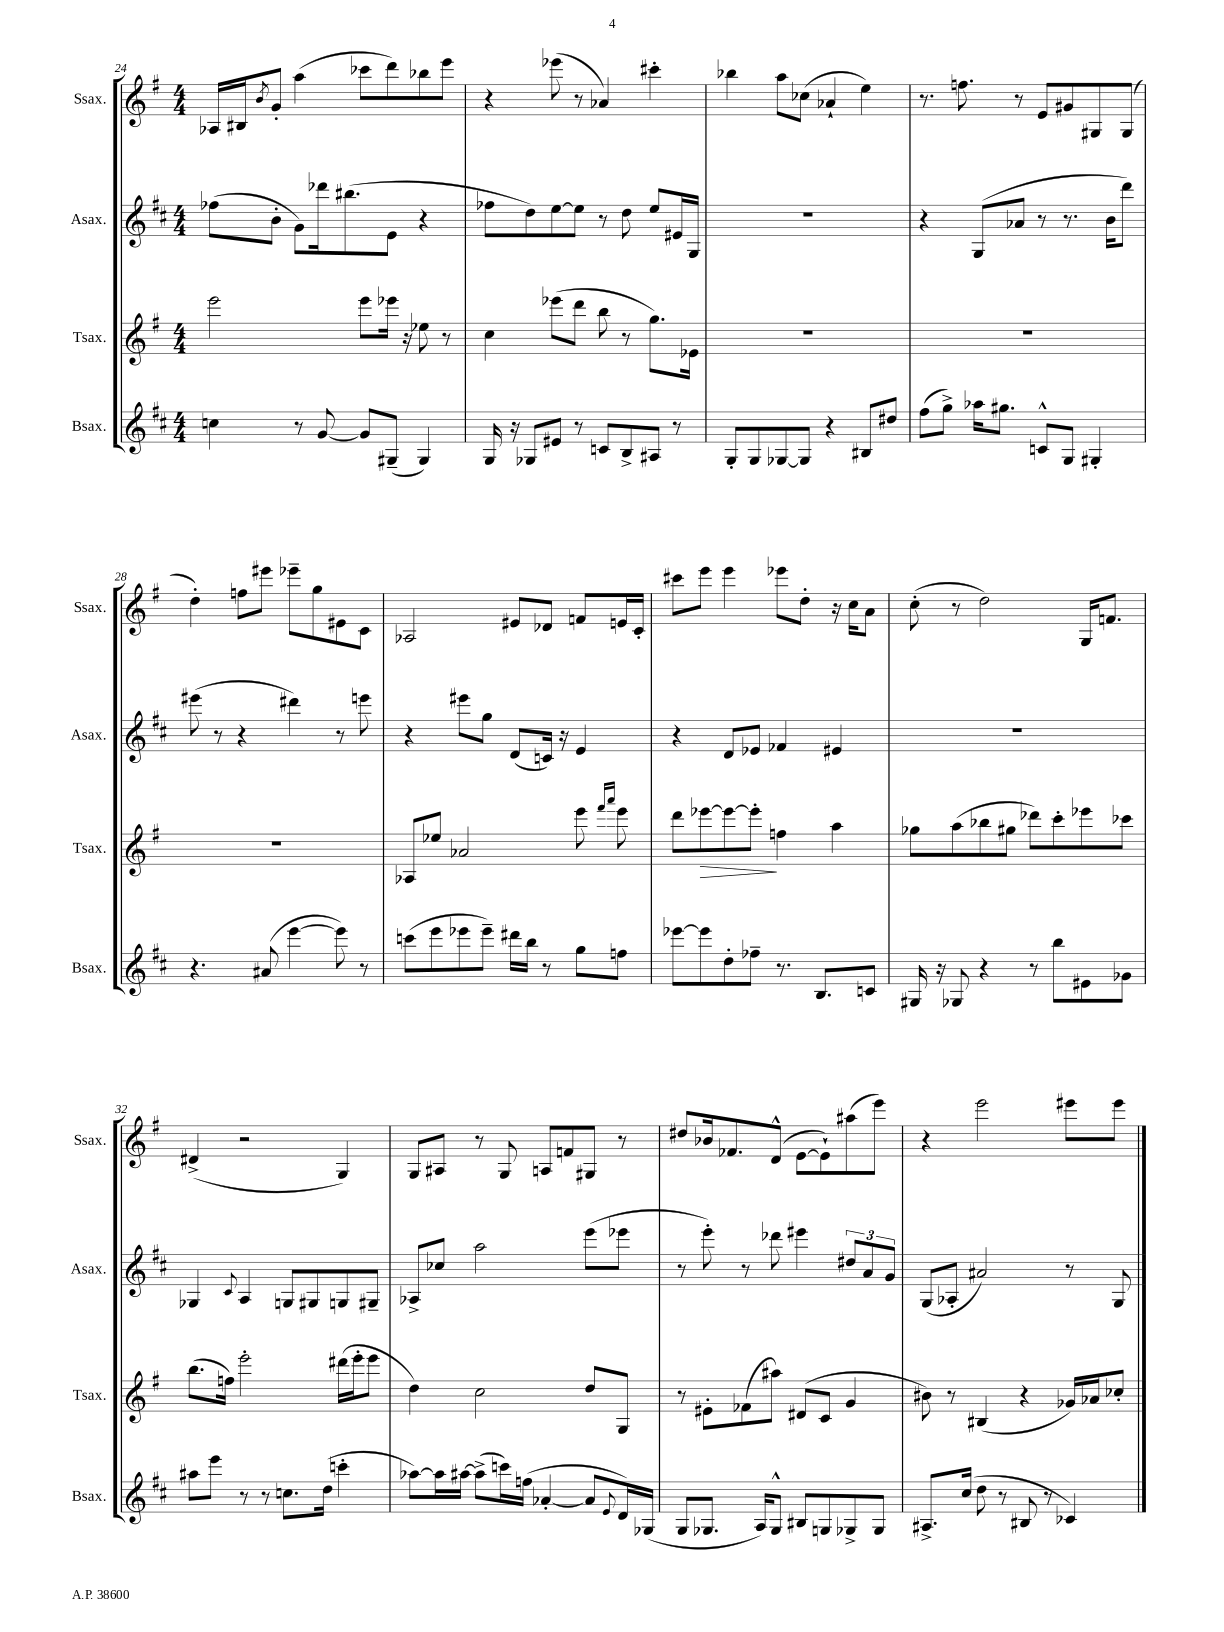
<<
\new StaffGroup <<
\new Staff = "s0" \with { instrumentName = "Ssax." shortInstrumentName = "Ssax." } {
    \clef treble \key g \major \numericTimeSignature \time 4/4
    aes16 bis16 \acciaccatura { b'8 } g'8-. a''4( ces'''8 d'''8) bes''8 e'''8 |
    r4 ees'''8( r8 aes'4) cis'''4-. |
    bes''4 a''8 ces''8( aes'4-! e''4) |
    r8. f''8. r8 e'8 gis'8 gis8 gis8( |
    d''4-.) f''8 eis'''8 ees'''8-- g''8 eis'8 c'8 |
    aes2 eis'8 des'8 f'8 e'16 c'16-. |
    cis'''8 e'''8 e'''4 ees'''8 d''8-. r16 c''16 a'8 |
    c''8-.( r8 d''2) g16 f'8. |
    dis'4->( r2 g4) |
    g8 ais8 r8 g8 a8 f'8 gis8 r8 |
    dis''8 bes'16 fes'8. d'8-^( e'8~ e'8-!) ais''8( e'''8) |
    r4 e'''2 eis'''8 eis'''8 \bar "|." |
}
\new Staff = "s1" \with { instrumentName = "Asax." shortInstrumentName = "Asax." } {
    \clef treble \key d \major \numericTimeSignature \time 4/4
    fes''8( b'8-. g'8) des'''16 bis''8.( e'8 r4 |
    fes''8 d''8) e''8~ e''8 r8 d''8 e''8 eis'16 g16 |
    R1 |
    r4 g8( aes'8 r8 r8. b'16 d'''8) |
    eis'''8( r8 r4 dis'''4) r8 e'''8 |
    r4 eis'''8 g''8 d'8( c'16) r16 e'4 |
    r4 d'8 ees'8 fes'4 eis'4 |
    R1 |
    ges4 \appoggiatura { cis'8 } a4 g8 gis8 g8 gis8-- |
    aes8-> ces''8 a''2 e'''8( ees'''8 |
    r8 e'''8-.) r8 des'''8 eis'''4 \tuplet 3/2 { dis''8 a'8 g'8 } |
    g8( aes8-. ais'2) r8 g8 \bar "|." |
}
\new Staff = "s2" \with { instrumentName = "Tsax." shortInstrumentName = "Tsax." } {
    \clef treble \key g \major \numericTimeSignature \time 4/4
    e'''2 e'''8 ees'''16 r16 ees''8 r8 |
    c''4 ees'''8( d'''8 b''8 r8 g''8.) ees'16 |
    R1 |
    R1 |
    R1 |
    aes8 ees''8 aes'2 e'''8 \grace { fis'''16 a'''16 } e'''8 |
    d'''8 ees'''8~\> ees'''8~ ees'''8-.\! f''4 a''4 |
    ges''8 a''8( bes''8 gis''8 des'''8) c'''8-. ees'''8 ces'''8 |
    b''8.( f''16) e'''2-. dis'''16( e'''16-. e'''8 |
    d''4) c''2 d''8 g8 |
    r8 eis'8-. fes'8( ais''8) dis'8( c'8 g'4 |
    bis'8) r8 bis4( r4 ges'16) aes'16 ces''8-. \bar "|." |
}
\new Staff = "s3" \with { instrumentName = "Bsax." shortInstrumentName = "Bsax." } {
    \clef treble \key d \major \numericTimeSignature \time 4/4
    c''4 r8 g'8~ g'8 gis8--( gis4) |
    g16 r16 ges8 eis'8 r8 c'8 b8-> ais8 r8 |
    g8-. g8 ges8~ ges8 r4 bis8 dis''8 |
    fis''8( g''8->) aes''16 gis''8. c'8-^ g8 gis4-. |
    r4. ais'8( e'''4~ e'''8) r8 |
    c'''8( e'''8 ees'''8 ees'''8--) dis'''16 b''16 r8 g''8 f''8 |
    ees'''8~ ees'''8 d''8-. fes''8-- r8. b8. c'8 |
    gis16 r16 ges8 r4 r8 b''8 eis'8 ges'8 |
    ais''8 e'''8 r8 r8 c''8. d''16( c'''4-. |
    aes''8~) aes''16 ais''16~ ais''8->( c'''16) f''16( aes'4~-. aes'8 \appoggiatura { e'8 } d'16) ges16( |
    g8 ges8. a16) ges8-^ bis8 g8 ges8-> ges8 |
    ais8.-> cis''16( d''8 r8 bis8 r8 ces'4) \bar "|." |
}
>>
>>
\layout { \context { \Score currentBarNumber = #24 } }
